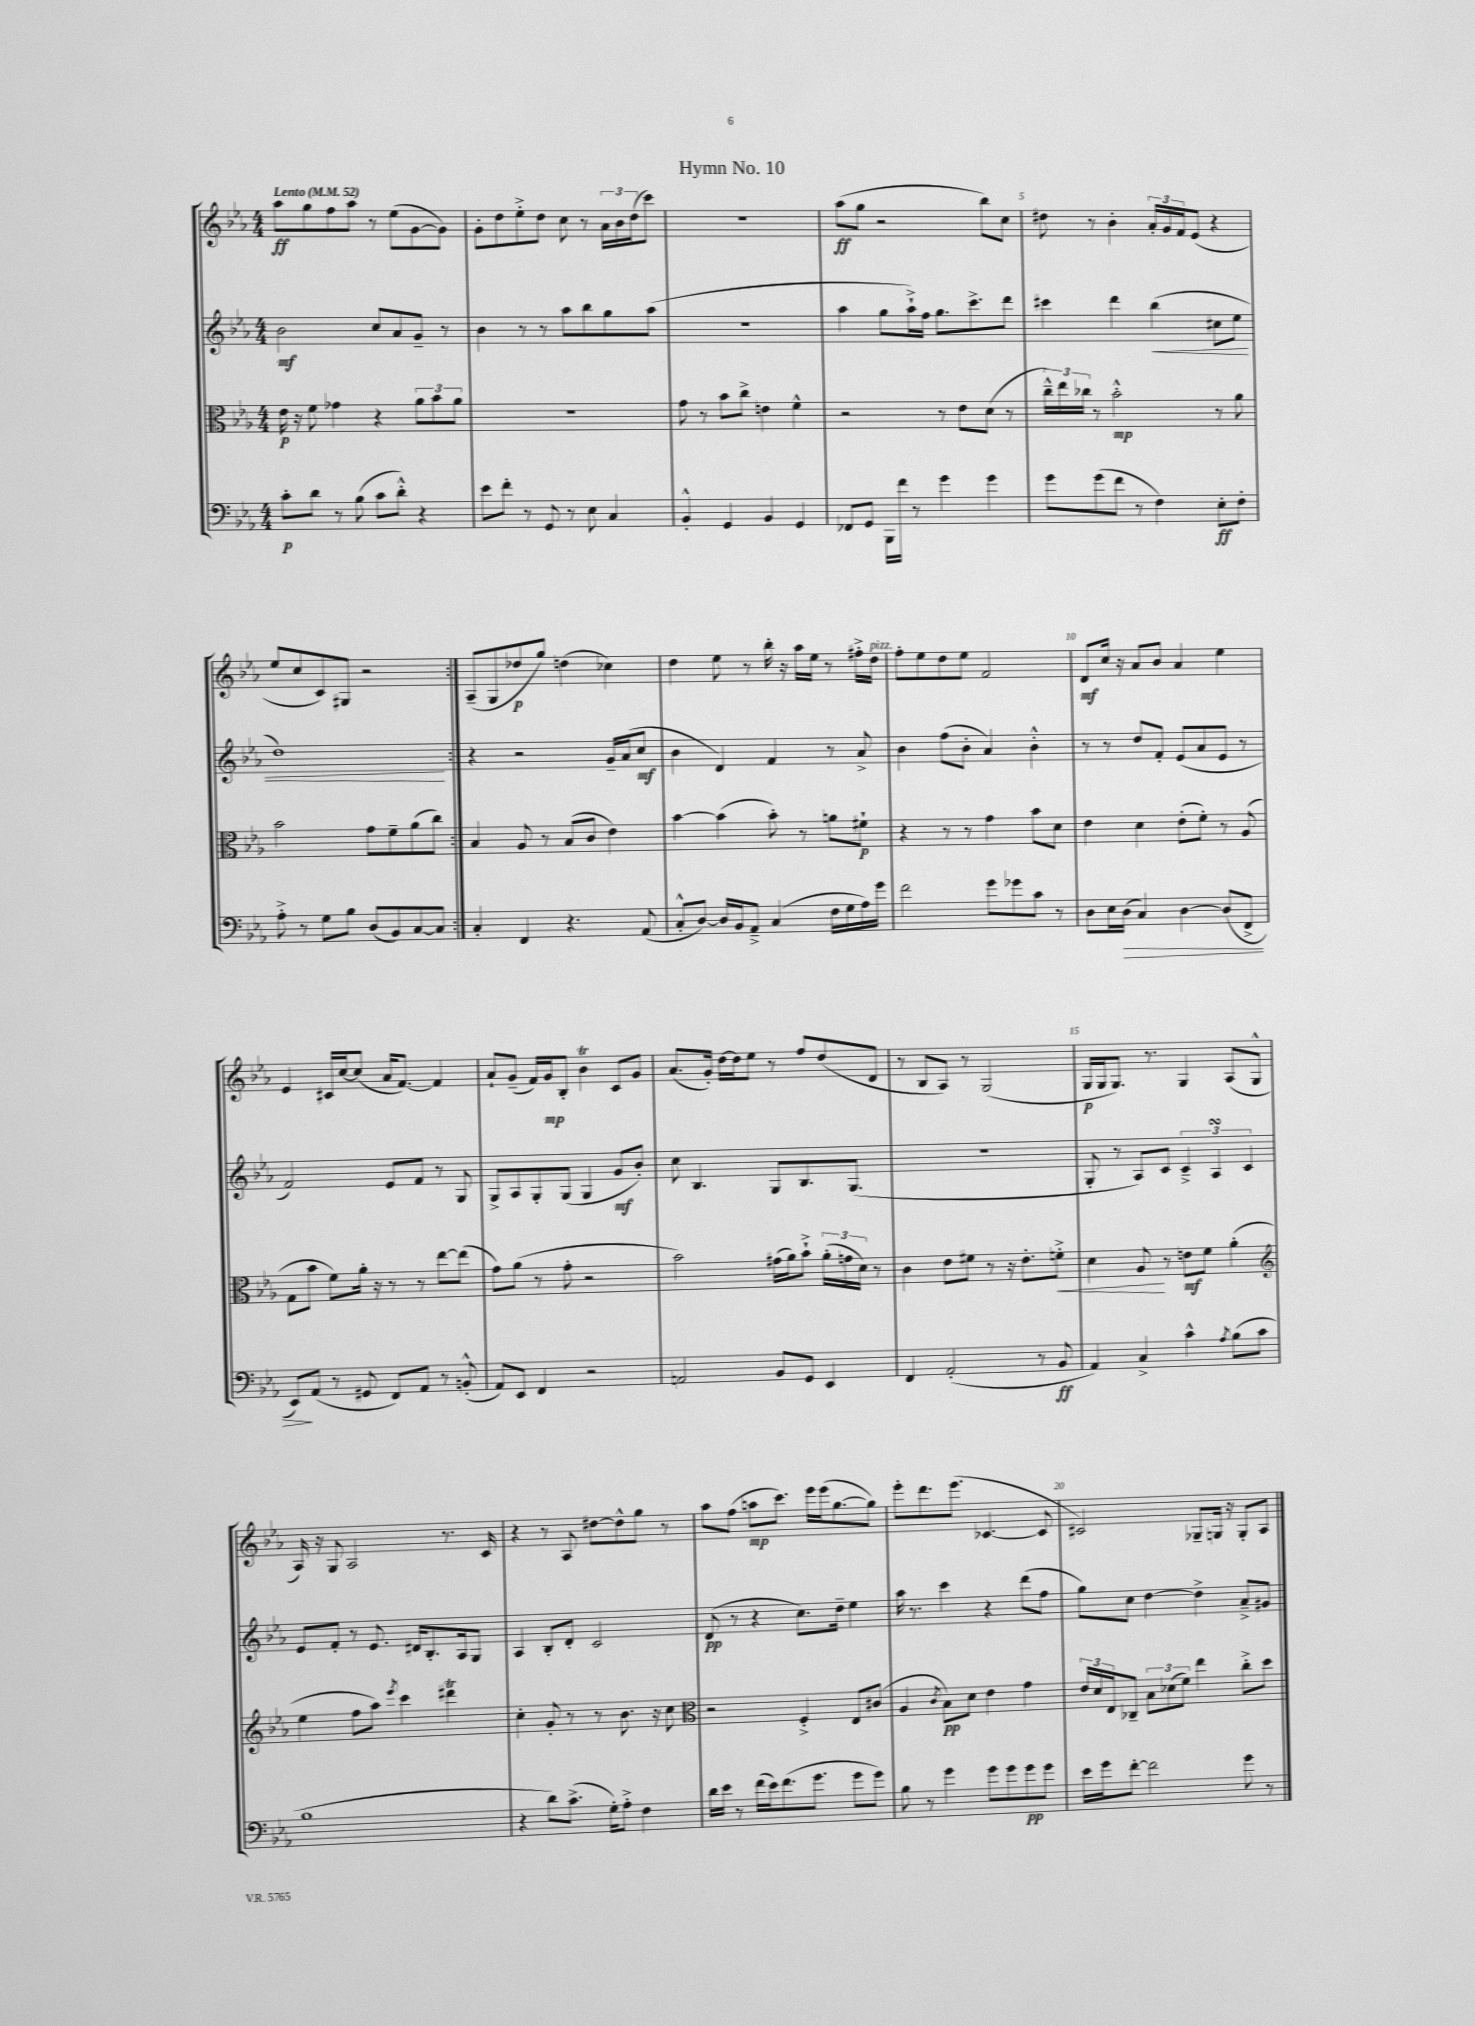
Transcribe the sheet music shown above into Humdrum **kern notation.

**kern	**kern	**kern	**kern
*staff4	*staff3	*staff2	*staff1
*clefF4	*clefC3	*clefG2	*clefG2
*k[b-e-a-]	*k[b-e-a-]	*k[b-e-a-]	*k[b-e-a-]
*M4/4	*M4/4	*M4/4	*M4/4
*MM52	*MM52	*MM52	*MM52
8c'	16e-	2b-	8aa-
.	16r	.	.
8d	8f	.	8gg
8r	4g-	.	8ff
(8B-	.	.	8aa-
8c	4r	8cc	8r
8d'^^)	.	8a-	(8ee-
4r	12a-	8g~	[8g
.	12b-	.	.
.	.	8r	8g])
.	12a-	.	.
=	=	=	=
8e-	1r	4b-	8g'
8f'	.	.	8dd
8r	.	8r	8ee-'^
8GG	.	8r	8dd
8r	.	8aa-	8cc
8E-	.	8bb-	8r
4C	.	8gg	24a-
.	.	.	24b-
.	.	.	(24dd
.	.	(8aa-	8ccc)
=	=	=	=
4BB-'^^	8g	1r	1r
.	8r	.	.
4GG	8b-	.	.
.	8cc^	.	.
4BB-	4e	.	.
4GG	4f^^	.	.
=	=	=	=
8FF-	2r	4aa-	(8aa-
8GG	.	.	8gg
16BBB-	.	8gg	2r
16f	.	.	.
8r	.	16aa-`^)	.
.	.	16ff	.
4g	8r	8.gg	.
.	8e-	.	.
.	.	8.ccc^	.
4g	(8d	.	8bb-)
.	8r	8ddd	8cc
=	=	=	=
8g	24cc~^^)	4ccc#	8dd#
.	24ee-	.	.
.	24cc-	.	.
(8g	8r	.	8r
8f	2b-'^^	4ddd	4b-'
8r	.	.	.
4F)	.	(4bb-	24a-'
.	.	.	24g
.	.	.	24f
.	.	.	(8e-
8E-'	8r	8cc#	4r
8F'	8a-	8ee-	.
=	=	=	=
8A-'^	2b-	1dd)	8ee-
8r	.	.	8cc
8G	.	.	8c)
8B-	.	.	8G#
(8D	8g	.	2r
8BB-)	8f~	.	.
[8C	(8a-	.	.
8C]	8cc)	.	.
=:|!	=:|!	=:|!	=:|!
4C'	4B-	4r	(8A-~
.	.	.	8G
4FF	8A-	2r	8dd-
.	8r	.	8gg)
4.r	(8B-	.	(4dd
.	8c	.	.
.	4e-)	16g~	4cc-)
.	.	(16a-	.
(8AA-	.	8cc	.
=	=	=	=
8C'^^	[4b-	4b-	4dd
[8D)	.	.	.
16D]	(4b-]	4d)	8ee-
16BB-	.	.	.
8AA-~^	.	.	8r
(4C	8b-')	4f	16bb-'
.	.	.	16r
.	8r	.	16aa-
.	.	.	16ee-
16F	8a	8r	8r
16G	.	.	.
16A-)	8f#`	8a-^	16ff#'^
16g	.	.	16dd
=	=	=	=
2f	4r	4b-	8ff'
.	.	.	8ee-
.	8r	(8ff	8dd
.	8r	8b-'	8ee-
8g	4g	4a-)	2f
8g-	.	.	.
8c	8b-	4b-'^^	.
8r	8d	.	.
=	=	=	=
8D	4e-	8r	8d
16E-	.	8r	16cc
(16D	.	.	16r
4C)	4d	8dd	8a-
.	.	8f'	8b-
[4D	(8e-'	(8e-	4a-
.	8f')	8a-	.
(8D]	8r	8e-	4ee-
8FF^	(8A-	8r	.
=	=	=	=
8EE-)	8G	2f)	4e-
(8AA-	8b-	.	.
8r	8f)	.	16c#
.	.	.	[16cc
8GG#	16a-'	.	(8cc]
.	16r	.	.
8FF)	8r	8e-	16a-
.	.	.	[8.f)
8AA-	8r	8f	.
8r	[8ee-	8r	4f]
(8BB'^^	(8ee-]	8G	.
=	=	=	=
8AA-)	8g)	8G^	8a-`
8EE-	(8a-	8A-	(8g~
4FF	8r	8G'	16f)
.	.	.	16g
.	8g'	(8G	8B-'
2r	2r	4G	4b-
.	.	8g	8c
.	.	8b-')	8g
=	=	=	=
2AA	2b-)	8cc	(8.a-
.	.	4.B-	.
.	.	.	16g')
.	.	.	[16dd
.	.	.	16dd]
.	.	.	8ee-
8BB-	(16g#	8G	8r
.	16a-)	.	.
8GG	8b-`^	8.B-	8ff
4EE-	(24a-'	.	(8dd
.	24g	.	.
.	.	(8.G	.
.	24d)	.	.
.	8r	.	8d
=	=	=	=
4FF	4c	1r	8r
.	.	.	8B-
(2AA-'	8e-	.	8A-)
.	8f#	.	8r
.	8r	.	(2G
.	16r	.	.
.	8.e-'	.	.
8r	.	.	.
8BB-	8f'^	.	.
=	=	=	=
4AA-)	4d	8G'	16G
.	.	.	16G
.	.	8r	8.G)
4C^	8A-	8A-)	.
.	.	.	8.r
.	8r	8c	.
4c^^	8e	6c~^	4G
.	8f	.	.
.	.	6A-	.
8qA-	.	.	.
(8B-	(4a-'	.	(8A-
.	.	6c	.
8c	.	.	8G^^
=	=	=	=
*	*clefG2	*	*
1B-	4ee-	8e-	16A-)
.	.	.	16r
.	.	8f'	8G
.	8ff	8r	2A-
.	8aa-)	8.e-	.
.	8qeee-	.	.
.	4ccc	.	.
.	.	16d#	.
.	.	8.B-'	.
.	4ddd#	.	8.r
.	.	16A-	.
.	.	8G	.
.	.	.	16c
=	=	=	=
4r	4cc'	4A-	4r
8d)	8g'	8B-'	8r
(8.c^	8r	8d'	8A-
.	8r	2c	[8dd#
16G')	.	.	.
8A-'^	8.b-	.	8dd#^^]
4F	.	.	8gg
.	16r	.	.
.	8cc	.	8r
=	=	=	=
*	*clefC3	*	*
16d	2r	(8d	8aa-
16e-	.	.	.
8r	.	8r	(8ff
(16f	.	4r	8aa
16e-)	.	.	.
(8.f	.	.	8.ccc)
.	4F'^	8.cc)	.
8.g	.	.	16eee-
.	.	.	(16eee-
.	.	16dd~	[8.gg
8g	8E-	4ee-	.
8g)	(8c#	.	8gg])
=	=	=	=
8B-	4A-	16aa-	8eee-'
.	.	8.r	.
8r	.	.	8.ddd
.	8qc	.	.
4g	8B-)	4ccc	.
.	.	.	(8.eee-
.	8d	.	.
8g	4e-	4r	[4.c-
8g	.	.	.
8g	4g	(8ddd	.
8g	.	8ff	8c-]
=	=	=	=
16e-	24e-	8gg)	2c#)
.	24d	.	.
16g	.	.	.
.	24E-	.	.
[8f'	8C-~	8cc	.
2f]	12B-	[4dd	.
.	(12d-	.	.
.	12f)	.	.
.	4ee-	4dd^]	8G-~
.	.	.	16G
.	.	.	16r
8g	8cc'^	8a-~^	8G'
8r	8dd	8g#	8A-
==	==	==	==
*-	*-	*-	*-
